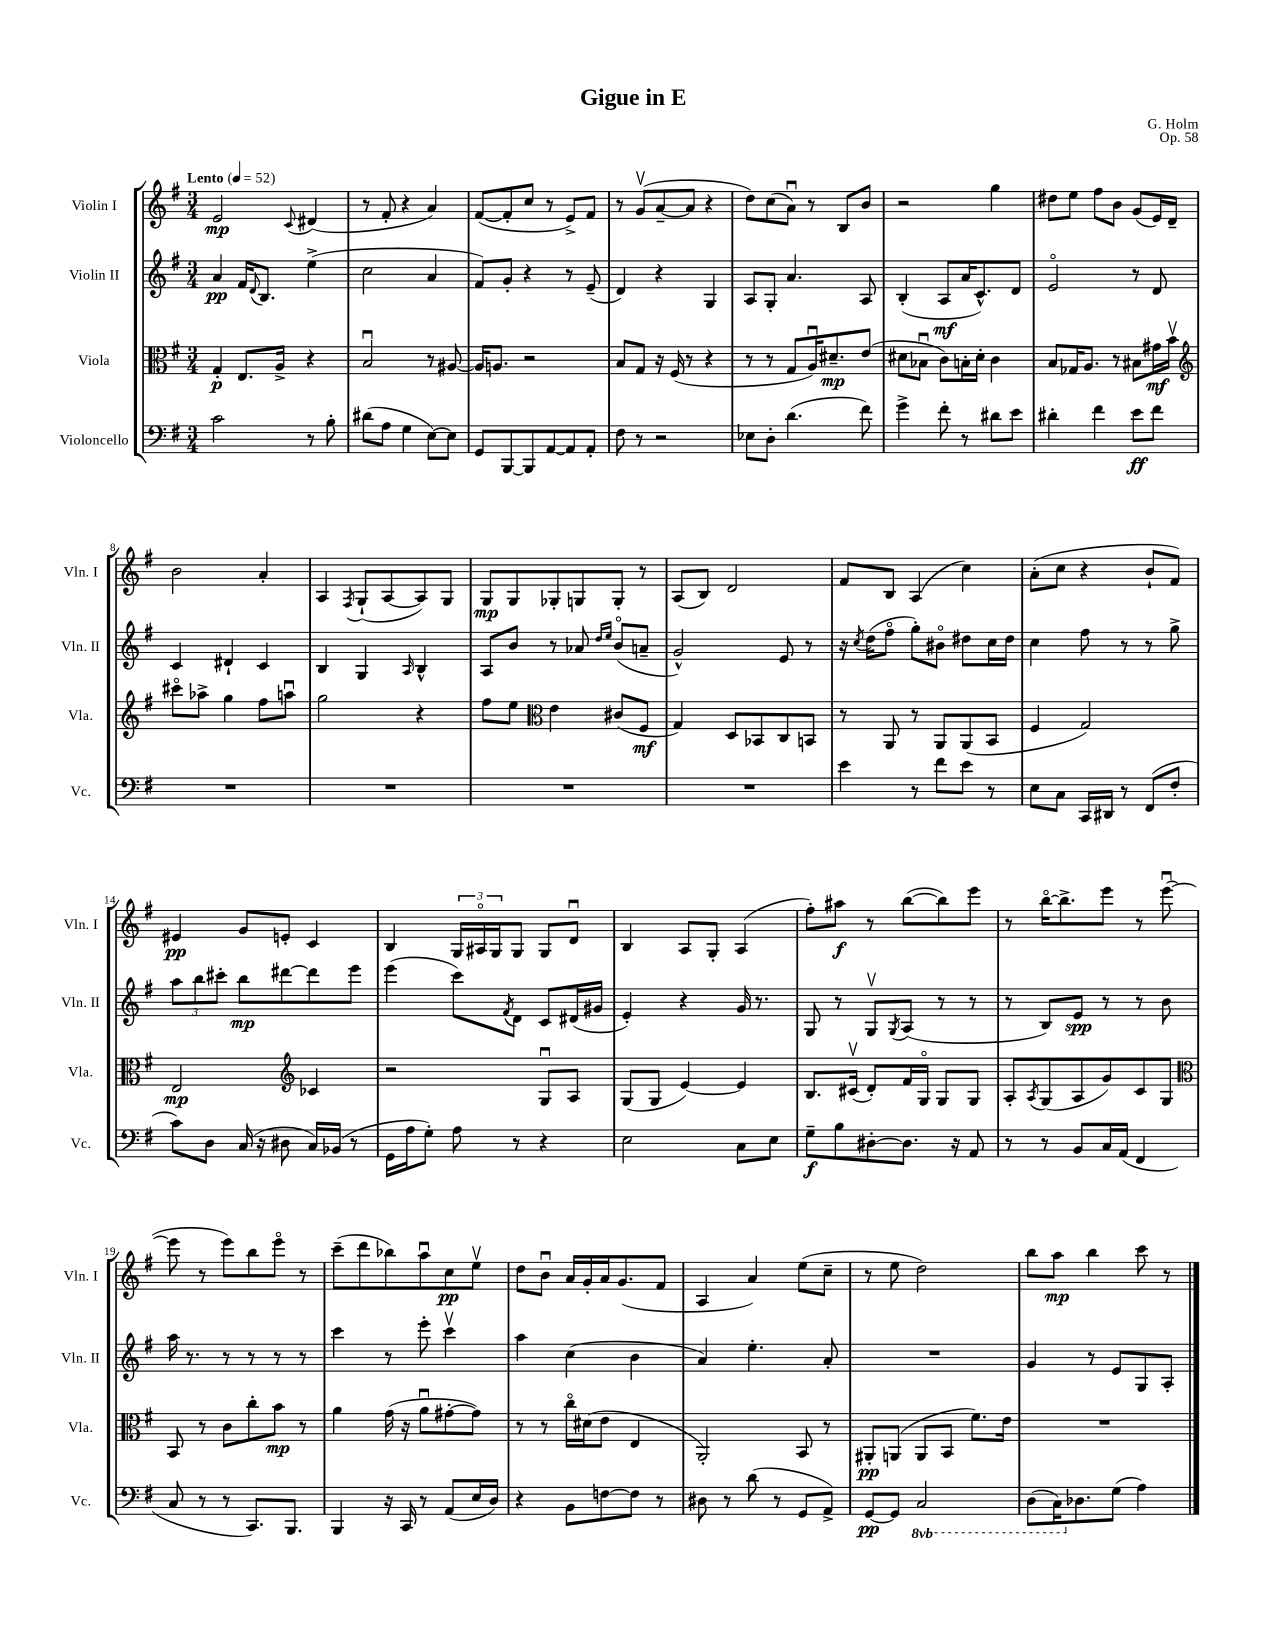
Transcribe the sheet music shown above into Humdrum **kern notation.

**kern	**dynam	**kern	**dynam	**kern	**dynam	**kern	**dynam
*part4	*part4	*part3	*part3	*part2	*part2	*part1	*part1
*staff4	*staff4	*staff3	*staff3	*staff2	*staff2	*staff1	*staff1
*I"Violoncello	*	*I"Viola	*	*I"Violin II	*	*I"Violin I	*
*I'Vc.	*	*I'Vla.	*	*I'Vln. II	*	*I'Vln. I	*
*clefF4	*	*clefC3	*	*clefG2	*	*clefG2	*
*k[f#]	*	*k[f#]	*	*k[f#]	*	*k[f#]	*
*M3/4	*	*M3/4	*	*M3/4	*	*M3/4	*
*MM52	*	*MM52	*	*MM52	*	*MM52	*
=1	=1	=1	=1	=1	=1	=1	=1
!	!	!	!	!	!	!LO:TX:a:B:t=Lento	!
2c\	.	4G'/	p	4a/	pp	2e/	mp
.	.	8.E/L	.	16f#/KL	.	.	.
.	.	.	.	8qqd/	.	.	.
.	.	.	.	8.B/J	.	.	.
.	.	16A^/Jk	.	.	.	.	.
.	.	.	.	.	.	8qqc/	.
8r	.	4r	.	(4ee^\	.	(4d#X/	.
8B'\	.	.	.	.	.	.	.
=2	=2	=2	=2	=2	=2	=2	=2
(8d#X\L	.	2Bu/	.	2cc\	.	8r	.
8A\J	.	.	.	.	.	8f#'/	.
4G\	.	.	.	.	.	4r	.
[8E\L)	.	8r	.	4a/	.	4a/)	.
8E\J]	.	[8A#X/	.	.	.	.	.
=3	=3	=3	=3	=3	=3	=3	=3
8GG/L	.	16A#/KL]	.	8f#/L)	.	([8f#/L	.
.	.	8.An/J	.	.	.	.	.
[8BBB/	.	.	.	8g'/J	.	8f#'/]	.
8BBB/]	.	2r	.	4r	.	8cc/J	.
[8AA/	.	.	.	.	.	8r	.
8AA/]	.	.	.	8r	.	8e^/L)	.
8AA'/J	.	.	.	(8e~/	.	8f#/J	.
=4	=4	=4	=4	=4	=4	=4	=4
8F#\	.	8B/L	.	4d/)	.	8r	.
8r	.	8G/J	.	.	.	(8gv/L	.
2r	.	16r	.	4r	.	[8a~/	.
.	.	(16F#/	.	.	.	.	.
.	.	8r	.	.	.	8a/J]	.
.	.	4r	.	4G/	.	4r	.
=5	=5	=5	=5	=5	=5	=5	=5
8E-X\L	.	8r	.	8A/L	.	8dd\L)	.
8D'\J	.	8r	.	8G'/J	.	(8cc\	.
(4.d\	.	8G/L	.	4.a/	.	8au\J)	.
.	.	16Au/K)	.	.	.	8r	.
.	.	8.d#X~/	mp	.	.	.	.
.	.	.	.	.	.	8B/L	.
8f#\)	.	(8e/J	.	8A/	.	8b/J	.
=6	=6	=6	=6	=6	=6	=6	=6
4g^\	.	8d#X\L	.	(4B'/	.	2r	.
.	.	8B-Xu\J	.	.	.	.	.
8f#'\	.	8c\L)	.	8A/L	mf	.	.
8r	.	16Bn'\L	.	16a/K	.	.	.
.	.	16d#'\JJ	.	8.c^^/)	.	.	.
8d#X\L	.	4c\	.	.	.	4gg\	.
8e\J	.	.	.	8d/J	.	.	.
=7	=7	=7	=7	=7	=7	=7	=7
4d#X'\	.	8B/L	.	2e/	.	8dd#X\L	.
.	.	16G-X/K	.	.	.	8ee\J	.
.	.	8.A/J	.	.	.	.	.
4f#\	.	.	.	.	.	8ff#\L	.
.	.	8r	.	.	.	8b\J	.
8e\L	ff	8B#X\L	.	8r	.	(8g/L	.
8f#\J	.	16g#X\L	mf	8d/	.	16e/L)	.
.	.	16bv\JJ	.	.	.	16d~/JJ	.
!!LO:LB:g=z
=8	=8	=8	=8	=8	=8	=8	=8
*	*	*clefG2	*	*	*	*	*
2.r	.	8ccc#X\L	.	4c/	.	2b\	.
.	.	8aa-X^\J	.	.	.	.	.
.	.	4gg\	.	4d#X`/	.	.	.
.	.	8ff#\L	.	4c/	.	4a'/	.
.	.	8aanu\J	.	.	.	.	.
=9	=9	=9	=9	=9	=9	=9	=9
2.r	.	2gg\	.	4B/	.	4A/	.
.	.	.	.	.	.	8qF#/	.
.	.	.	.	4G/	.	(8G`/L	.
.	.	.	.	.	.	[8A/	.
.	.	.	.	16qqA/	.	.	.
.	.	4r	.	4B^^/	.	8A/])	.
.	.	.	.	.	.	8G/J	.
=10	=10	=10	=10	=10	=10	=10	=10
2.r	.	8ff#\L	.	8A/L	.	8G/L	mp
.	.	8ee\J	.	8b/J	.	8G/	.
*	*	*clefC3	*	*	*	*	*
.	.	4e\	.	8r	.	8G-X'/	.
.	.	.	.	8a-X/	.	8Gn/	.
.	.	.	.	16qqdd/LL	.	.	.
.	.	.	.	16qqee/JJ	.	.	.
.	.	(8c#X/L	.	(8b/L	.	8G'/J	.
.	.	8F#/J	mf	8an~/J	.	8r	.
=11	=11	=11	=11	=11	=11	=11	=11
2.r	.	4G/)	.	2g^^/)	.	(8A/L	.
.	.	.	.	.	.	8B/J)	.
.	.	8D/L	.	.	.	2d/	.
.	.	8BB-X/	.	.	.	.	.
.	.	8C/	.	8e/	.	.	.
.	.	8BBn/J	.	8r	.	.	.
=12	=12	=12	=12	=12	=12	=12	=12
4e\	.	8r	.	16r	.	8f#/L	.
.	.	.	.	8qcc/	.	.	.
.	.	.	.	(16dd\KL	.	.	.
.	.	8AA/	.	8ff#\J	.	8B/J	.
8r	.	8r	.	8gg'\L)	.	(4A/	.
8f#\L	.	8AA/L	.	8b#X\J	.	.	.
8e\J	.	(8AA/	.	8dd#X\L	.	4cc\)	.
8r	.	8BB/J	.	16cc\L	.	.	.
.	.	.	.	16dd#\JJ	.	.	.
=13	=13	=13	=13	=13	=13	=13	=13
8E\L	.	4F#/	.	4cc\	.	(8a'\L	.
8C\J	.	.	.	.	.	8cc\J	.
16CC/LL	.	2G/)	.	8ff#\	.	4r	.
16DD#X/JJ	.	.	.	.	.	.	.
8r	.	.	.	8r	.	.	.
(8FF#/L	.	.	.	8r	.	8b`/L	.
8F#'/J	.	.	.	8gg^\	.	8f#/J)	.
!!LO:LB:g=z
=14	=14	=14	=14	=14	=14	=14	=14
8c\L)	.	2E/	mp	12aa\L	.	4e#X/	pp
.	.	.	.	12bb\	.	.	.
8D\J	.	.	.	.	.	.	.
.	.	.	.	12ccc#X'\J	.	.	.
(16C/	.	.	.	8bb\L	mp	8g/L	.
16r	.	.	.	.	.	.	.
8D#X\	.	.	.	[8ddd#X\	.	8en'/J	.
*	*	*clefG2	*	*	*	*	*
16C/LL)	.	4c-X/	.	8ddd#\]	.	4c/	.
(16BB-X/JJ	.	.	.	.	.	.	.
8r	.	.	.	8eee\J	.	.	.
=15	=15	=15	=15	=15	=15	=15	=15
16GG\LL	.	2r	.	(4eee\	.	4B/	.
16A\J	.	.	.	.	.	.	.
8G'\J)	.	.	.	.	.	.	.
8A\	.	.	.	8ccc\L)	.	24G/LL	.
.	.	.	.	.	.	24A#X/	.
.	.	.	.	.	.	24G/J	.
.	.	.	.	8qf#/	.	.	.
8r	.	.	.	8d\J	.	8G/J	.
4r	.	8Gu/L	.	8c/L	.	8G/L	.
.	.	8A/J	.	(16d#X/L	.	8du/J	.
.	.	.	.	16g#X/JJ	.	.	.
=16	=16	=16	=16	=16	=16	=16	=16
2E\	.	(8G/L	.	4e'/)	.	4B/	.
.	.	8G/J	.	.	.	.	.
.	.	[4e/)	.	4r	.	8A/L	.
.	.	.	.	.	.	8G'/J	.
8C\L	.	4e/]	.	16g/	.	(4A/	.
.	.	.	.	8.r	.	.	.
8E\J	.	.	.	.	.	.	.
=17	=17	=17	=17	=17	=17	=17	=17
8G~\L	f	8.B/L	.	8G/	.	8ff#'\L)	.
8B\	.	.	.	8r	.	8aa#X\J	f
.	.	(16c#Xv/Jk	.	.	.	.	.
[8D#X'\	.	8d'/L)	.	8Gv/L	.	8r	.
.	.	.	.	8qG/	.	.	.
8.D#\J]	.	16f#/L	.	(8A/J	.	([8bb\L	.
.	.	16G/JJ	.	.	.	.	.
.	.	8G/L	.	8r	.	8bb\])	.
16r	.	.	.	.	.	.	.
8AA/	.	8G/J	.	8r	.	8eee\J	.
=18	=18	=18	=18	=18	=18	=18	=18
8r	.	8A'/L	.	8r	.	8r	.
.	.	8qA/	.	.	.	.	.
8r	.	(8G/	.	8B/L)	.	[16bb\KL	.
.	.	.	.	.	.	8.bb^\]	.
8BB/L	.	8A/	.	8e/J	spp	.	.
16C/L	.	8g/)	.	8r	.	8eee\J	.
(16AA/JJ	.	.	.	.	.	.	.
4FF#/	.	8c/	.	8r	.	8r	.
.	.	8G/J	.	8b\	.	([8eeeu\	.
!!LO:LB:g=z
=19	=19	=19	=19	=19	=19	=19	=19
*	*	*clefC3	*	*	*	*	*
8C/	.	8BB/	.	16aa\	.	8eee\]	.
.	.	.	.	8.r	.	.	.
8r	.	8r	.	.	.	8r	.
8r	.	8c\L	.	8r	.	8eee\L)	.
8.CC/L)	.	8cc'\	.	8r	.	8bb\	.
.	.	8b\J	mp	8r	.	8eee\J	.
8.BBB/J	.	.	.	.	.	.	.
.	.	8r	.	8r	.	8r	.
=20	=20	=20	=20	=20	=20	=20	=20
4BBB/	.	4a\	.	4ccc\	.	(8ccc~\L	.
.	.	.	.	.	.	8ddd\	.
16r	.	(16g\	.	8r	.	8bb-X\)	.
16CC/	.	16r	.	.	.	.	.
8r	.	8au\L	.	8eee'\	.	8aau\	.
(8AA/L	.	[8g#X'\	.	4cccv\	.	8cc\	pp
16E/L	.	8g#\J])	.	.	.	8eev\J	.
16D/JJ)	.	.	.	.	.	.	.
=21	=21	=21	=21	=21	=21	=21	=21
4r	.	8r	.	4aa\	.	8dd\L	.
.	.	8r	.	.	.	8bu\J	.
8BB\L	.	16cc\LL	.	(4cc\	.	16a/LL	.
.	.	(16d#X\J	.	.	.	16g'/	.
[8Fn\	.	8e\J	.	.	.	16a/J	.
.	.	.	.	.	.	(8.g/	.
8F\J]	.	4E/	.	4b\	.	.	.
8r	.	.	.	.	.	8f#/J	.
=22	=22	=22	=22	=22	=22	=22	=22
8D#X\	.	2AA'/)	.	4a/)	.	4A/	.
8r	.	.	.	.	.	.	.
(8d\	.	.	.	4.ee'\	.	4a/)	.
8r	.	.	.	.	.	.	.
8GG/L	.	8BB/	.	.	.	(8ee\L	.
8AA^/J)	.	8r	.	8a'/	.	8cc~\J	.
=23	=23	=23	=23	=23	=23	=23	=23
[8GG/L	pp	8AA#X'/L	pp	2.r	.	8r	.
8GG/J]	.	(8AAn/J	.	.	.	8ee\	.
*8ba	*	*	*	*	*	*	*
2CC/	.	8AA/L	.	.	.	2dd\)	.
.	.	8BB/J	.	.	.	.	.
.	.	8.f#\L)	.	.	.	.	.
.	.	16e\Jk	.	.	.	.	.
=24	=24	=24	=24	=24	=24	=24	=24
(8DD\L	.	2.r	.	4g/	.	8bb\L	.
16CC\K)	.	.	.	.	.	8aa\J	mp
*X8ba	*	*	*	*	*	*	*
8.D-X\	.	.	.	.	.	.	.
.	.	.	.	8r	.	4bb\	.
(8G\J	.	.	.	8e/L	.	.	.
4A\)	.	.	.	8G/	.	8ccc\	.
.	.	.	.	8A'/J	.	8r	.
==	==	==	==	==	==	==	==
*-	*-	*-	*-	*-	*-	*-	*-
